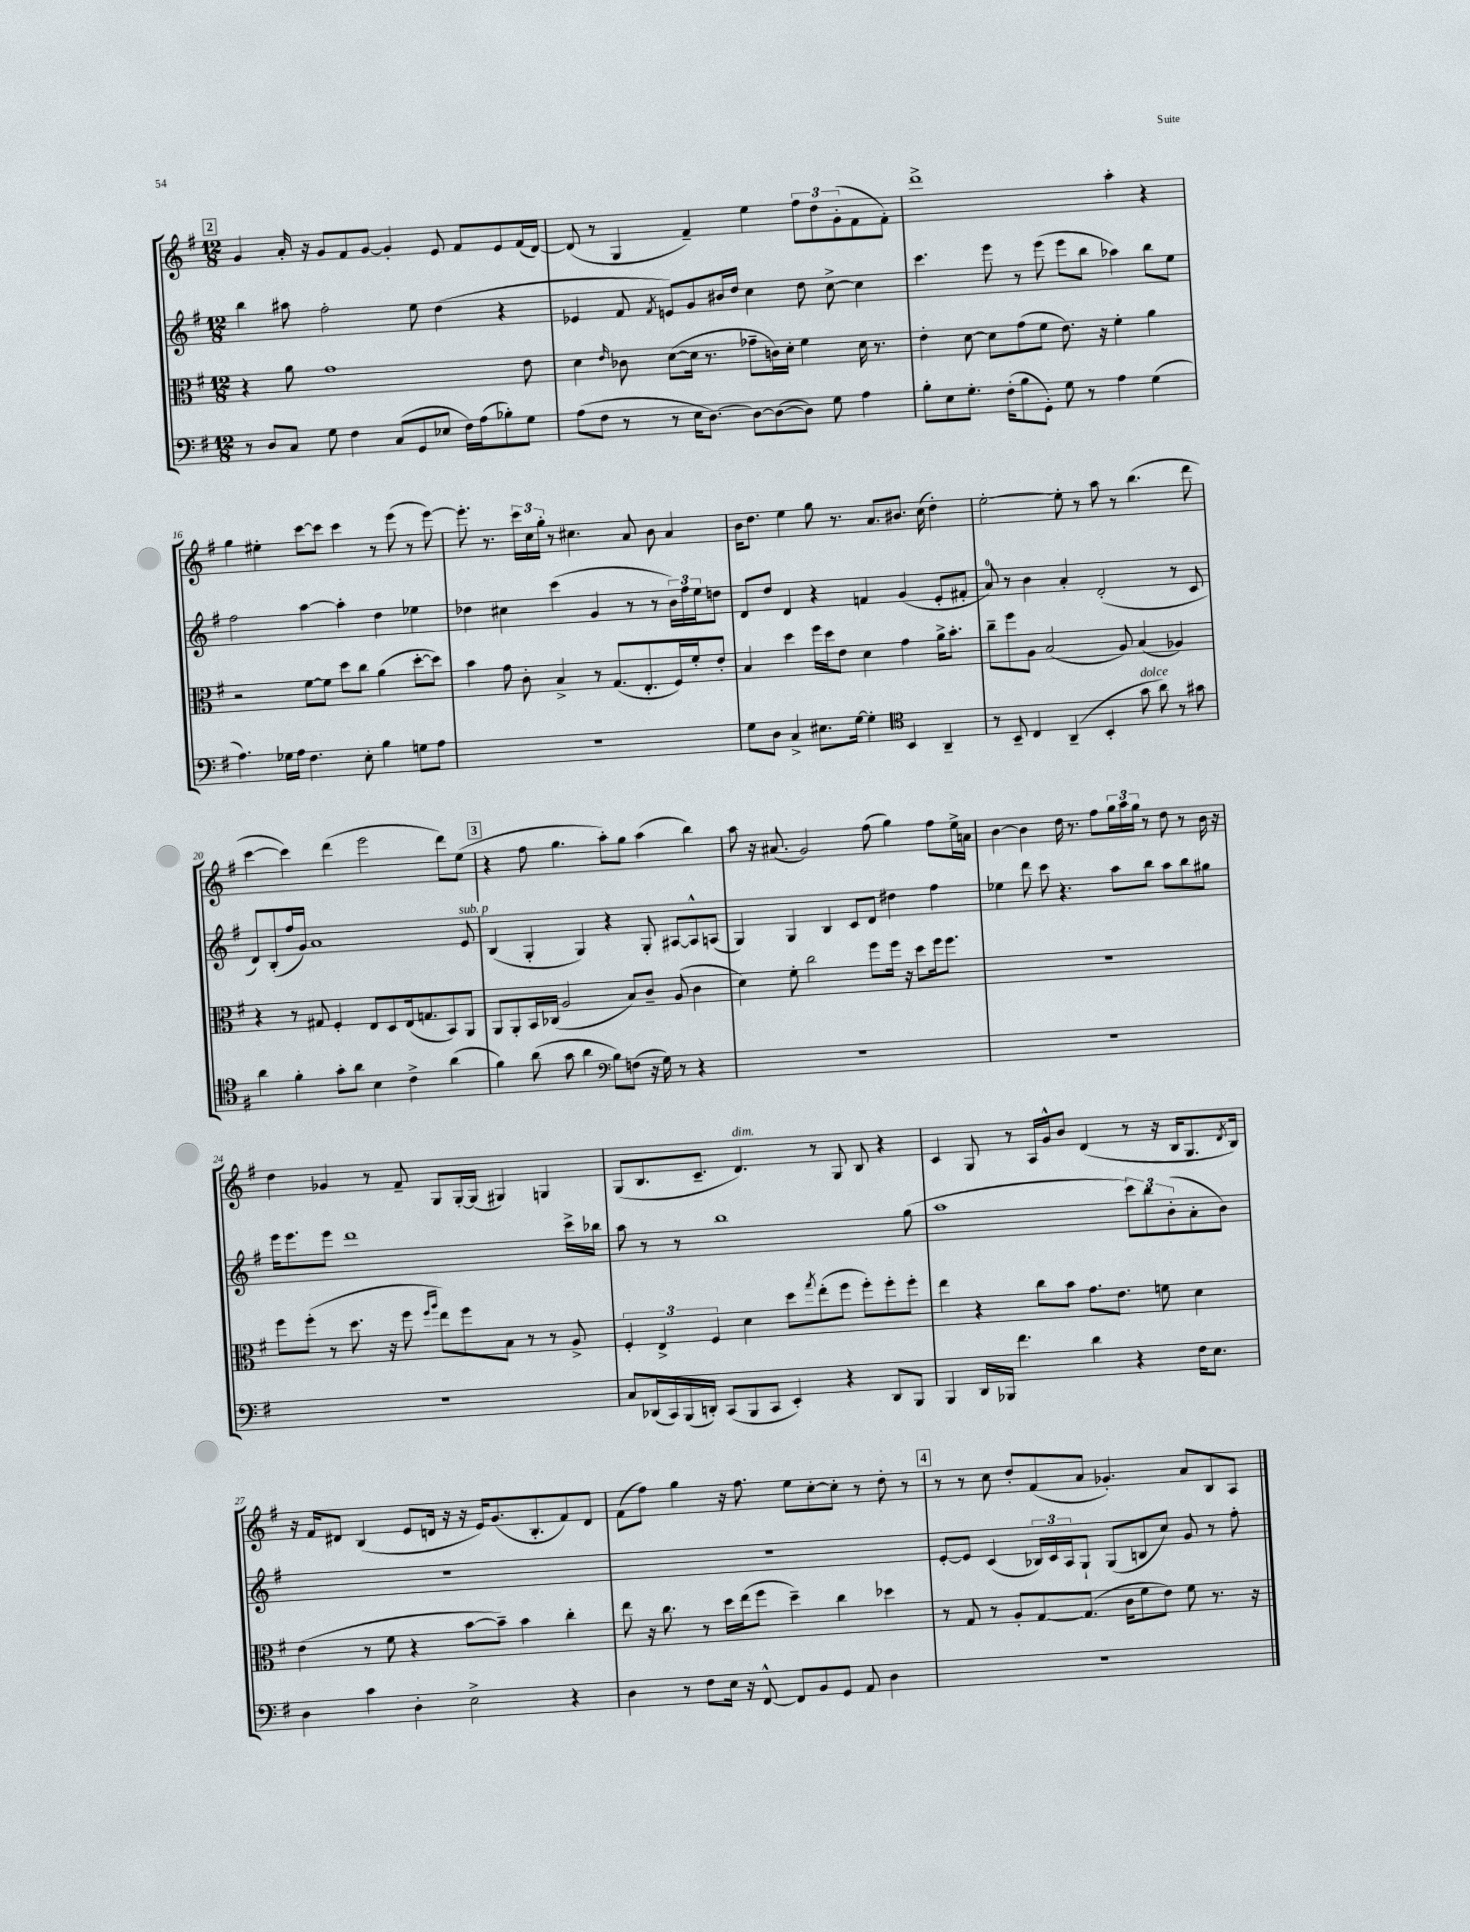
<<
\new StaffGroup <<
\new Staff = "s0" {
    \clef treble \key g \major \numericTimeSignature \time 12/8
    \mark \markup { \box "2" } g'4 a'16-. r16 g'8 fis'8 g'8~ g'4-. e'8 fis'8 e'8 fis'16( d'16~) |
    d'8( r8 g4 fis'4--) e''4 \tuplet 3/2 { fis''8 d''8 g'8-.( } fis'8 fis'8-.) |
    d'''1-> a''4-. r4 |
    g''4 eis''4-. c'''8~ c'''8 c'''4 r8 e'''8( r8 e'''8~) |
    e'''8.-. r8. \tuplet 3/2 { c'''16 c''16 g''16-. } r8 cis''4. a'8 b'8 a'4 |
    b'16 d''8. e''4 g''8 r8. a'8. bis'8. c''16( d''4-.) |
    e''2~-. e''8-. r8 a''8 r8 b''4.( d'''8 |
    c'''4~ c'''4) d'''4( e'''2 d'''8) e''8( |
    \mark \markup { \box "3" } r4 fis''8 g''4. a''8-.) g''8 a''4( b''4) |
    a''8 r16 ais'8.( g'2) fis''8( g''4) fis''8 e''16-> a'16 |
    b'4~ b'4 d''16 r8. fis''8 \tuplet 3/2 { g''16 a''16 g''16 } r8 d''8 r8 b'16 r16 |
    d''4 ges'4 r8 fis'8-- g8 g16~-. g16( gis4) g4 |
    g8( b8. c'8.-- d'4.^\markup { \italic "dim." }) r8 g8 b8 r4 |
    c'4 g8 r8 a16 g'16-^ b'8 d'4( r8 r16 b16 g8. \acciaccatura { d'8 } b16) |
    r16 fis'16 dis'8 b4( e'8 d'16 r16 r16 e'16) g'8.( b8.-. fis'8) d'8 |
    fis'8( fis''8) g''4 r16 fis''8. e''8 c''8~-. c''8-. r8 d''8-. r8 |
    \mark \markup { \box "4" } r8 r8 c''8 d''8-. fis'8( a'8 ges'4.-.) a'8 b8 a8 \bar "|." |
}
\new Staff = "s1" {
    \clef treble \key g \major \numericTimeSignature \time 12/8
    \mark \markup { \box "2" } b''4 ais''8 fis''2-. e''8 d''4( r4 |
    ees'4 fis'8 \acciaccatura { fis'8 } e'8) g'8 bis'16 d''16 c''4 d''8 c''8~-> c''4 |
    c'''4. e'''8 r8 e'''8( e'''8 b''8 aes''4) b''8 e''8 |
    fis''2 a''4~ a''4-. d''4 ees''4 |
    des''4 cis''4 c'''4( g'4 r8 r8 \tuplet 3/2 { b'16) fis''16 e''16 } d''8 |
    d'8 d''8 d'4 r4 f'4 g'4( e'8-. fis'8-. |
    a'8-0) r8 b'4 a'4-. d'2-.( r8 c'8 |
    d'8) b8-.( fis''16 g'16) a'1 e'8^\markup { \italic "sub. p" } |
    \mark \markup { \box "3" } b4( g4-. g4) r4 g8-. ais8~ ais8-^ a8( |
    g4) g4 b4 c'8 d'8 dis''4 fis''4 |
    ees''4 d'''8 c'''8 r4. a''8 b''8 a''8 b''8 gis''8 |
    e'''16 e'''8. e'''8 d'''1 c'''16-> bes''16 |
    a''8 r8 r8 b''1 g''8( |
    a''1 \tuplet 3/2 { c'''8) b''8 b'8-.( } a'8-. b'8) |
    R1. |
    R1. |
    \mark \markup { \box "4" } e'8~-. e'8 c'4( \tuplet 3/2 { bes16) c'16 a16 } g8-! g8( b8 c''8) g'8 r8 fis''8-. \bar "|." |
}
\new Staff = "s2" {
    \clef alto \key g \major \numericTimeSignature \time 12/8
    \mark \markup { \box "2" } r4 a'8 g'1 e'8 |
    d'4 \grace { e'16 } ces'8 d'8~( d'16 r8. ges'8-- c'16) d'16-. fis'4 d'16 r8. |
    e'4-. d'8~ d'8 g'8( fis'8 e'8.) r16 fis'4-. a'4 |
    r2 fis'8~ fis'8 d''8 c''8 a'4( d''8~-. d''8) |
    b'4 g'8 c'8-. b4-> r8 g8.( e8.-. fis16) fis'16-. e'8-. |
    b4 d''4 fis''16 d''16 e'8 d'4 g'4 a'16-> b'8.-. |
    c''8-- fis''8 a8 b2( a8) b4( aes4) |
    r4 r8 gis8 fis4-. e8 d8 e16( g8. b,8) a,8 |
    \mark \markup { \box "3" } a,8 a,8-. b,16 ces16( a2 b8) c'8-- a8( c'4 |
    d'4) fis'8-. c''2 fis''8 fis''16 r16 d''8 fis''16 fis''8. |
    R1. |
    fis''8 fis''8-.( r8 d''8. r16 fis''8 \grace { fis''16 a''16 } e''8) fis''8 b8 r8 r8 a8-> |
    \tuplet 3/2 { fis4-. e4-> fis4 } d'4 d''8 \acciaccatura { g''8 } e''8-.( fis''8 fis''8-.) fis''8-. fis''8-. |
    e''4 r4 c''8 b'8 g'8. e'8. f'8 d'4 |
    e'4( r8 fis'8 r4 b'8~ b'8--) b'4 c''4-. |
    e''8 r16 c''8. r8 d''16 e''16( fis''8 d''4--) c''4 des''4 |
    \mark \markup { \box "4" } r8 g8 r8 a8-. g8~ g8.( c'16 fis'8 e'8) fis'8 r8. r16 \bar "|." |
}
\new Staff = "s3" {
    \clef bass \key g \major \numericTimeSignature \time 12/8
    \mark \markup { \box "2" } r8 d8 c8 g8 fis4 c8( g,8 ees8 fis16) a16( bes8-.) g8 |
    a8( fis8 r8 r8 e16 d8.~) d8~ d8~( d8) g8 a4 |
    b8-. e8 g8.-. fis16-.( b8 g,8-.) g8 r8 a4 g4( |
    a4.) ges16 a16 fis4. e8-. b4 g8 a8 |
    R1. |
    g8 d8 c4-> eis8. g16~ g4-. \clef tenor b,4 a,4-- |
    r8 b,8-- c4 a,4--( b,4-. g'8^\markup { \italic "dolce" } a'8) r8 gis'8 |
    a'4 fis'4-. g'8-. a'8 b4 c'4-> a'4( |
    \mark \markup { \box "3" } fis'4) a'8( g'8 a'4 \clef bass b8) f8( r16 g16) r8 r4 |
    R1. |
    R1. |
    R1. |
    c8 des,16( c,16) b,,16( d,16-.) c,8( b,,8 c,8 e,4-.) r4 d,8 b,,8 |
    b,,4 d,16 bes,,16 fis'4. d'4 r4 fis16 e8. |
    d4 c'4 d4-. e2-> r4 |
    d4 r8 fis8 e16 r16 fis,8~-^ fis,8 b,8 g,8 a,8 d4 |
    \mark \markup { \box "4" } R1. \bar "|." |
}
>>
>>
\layout { \context { \Score currentBarNumber = #13 } }
